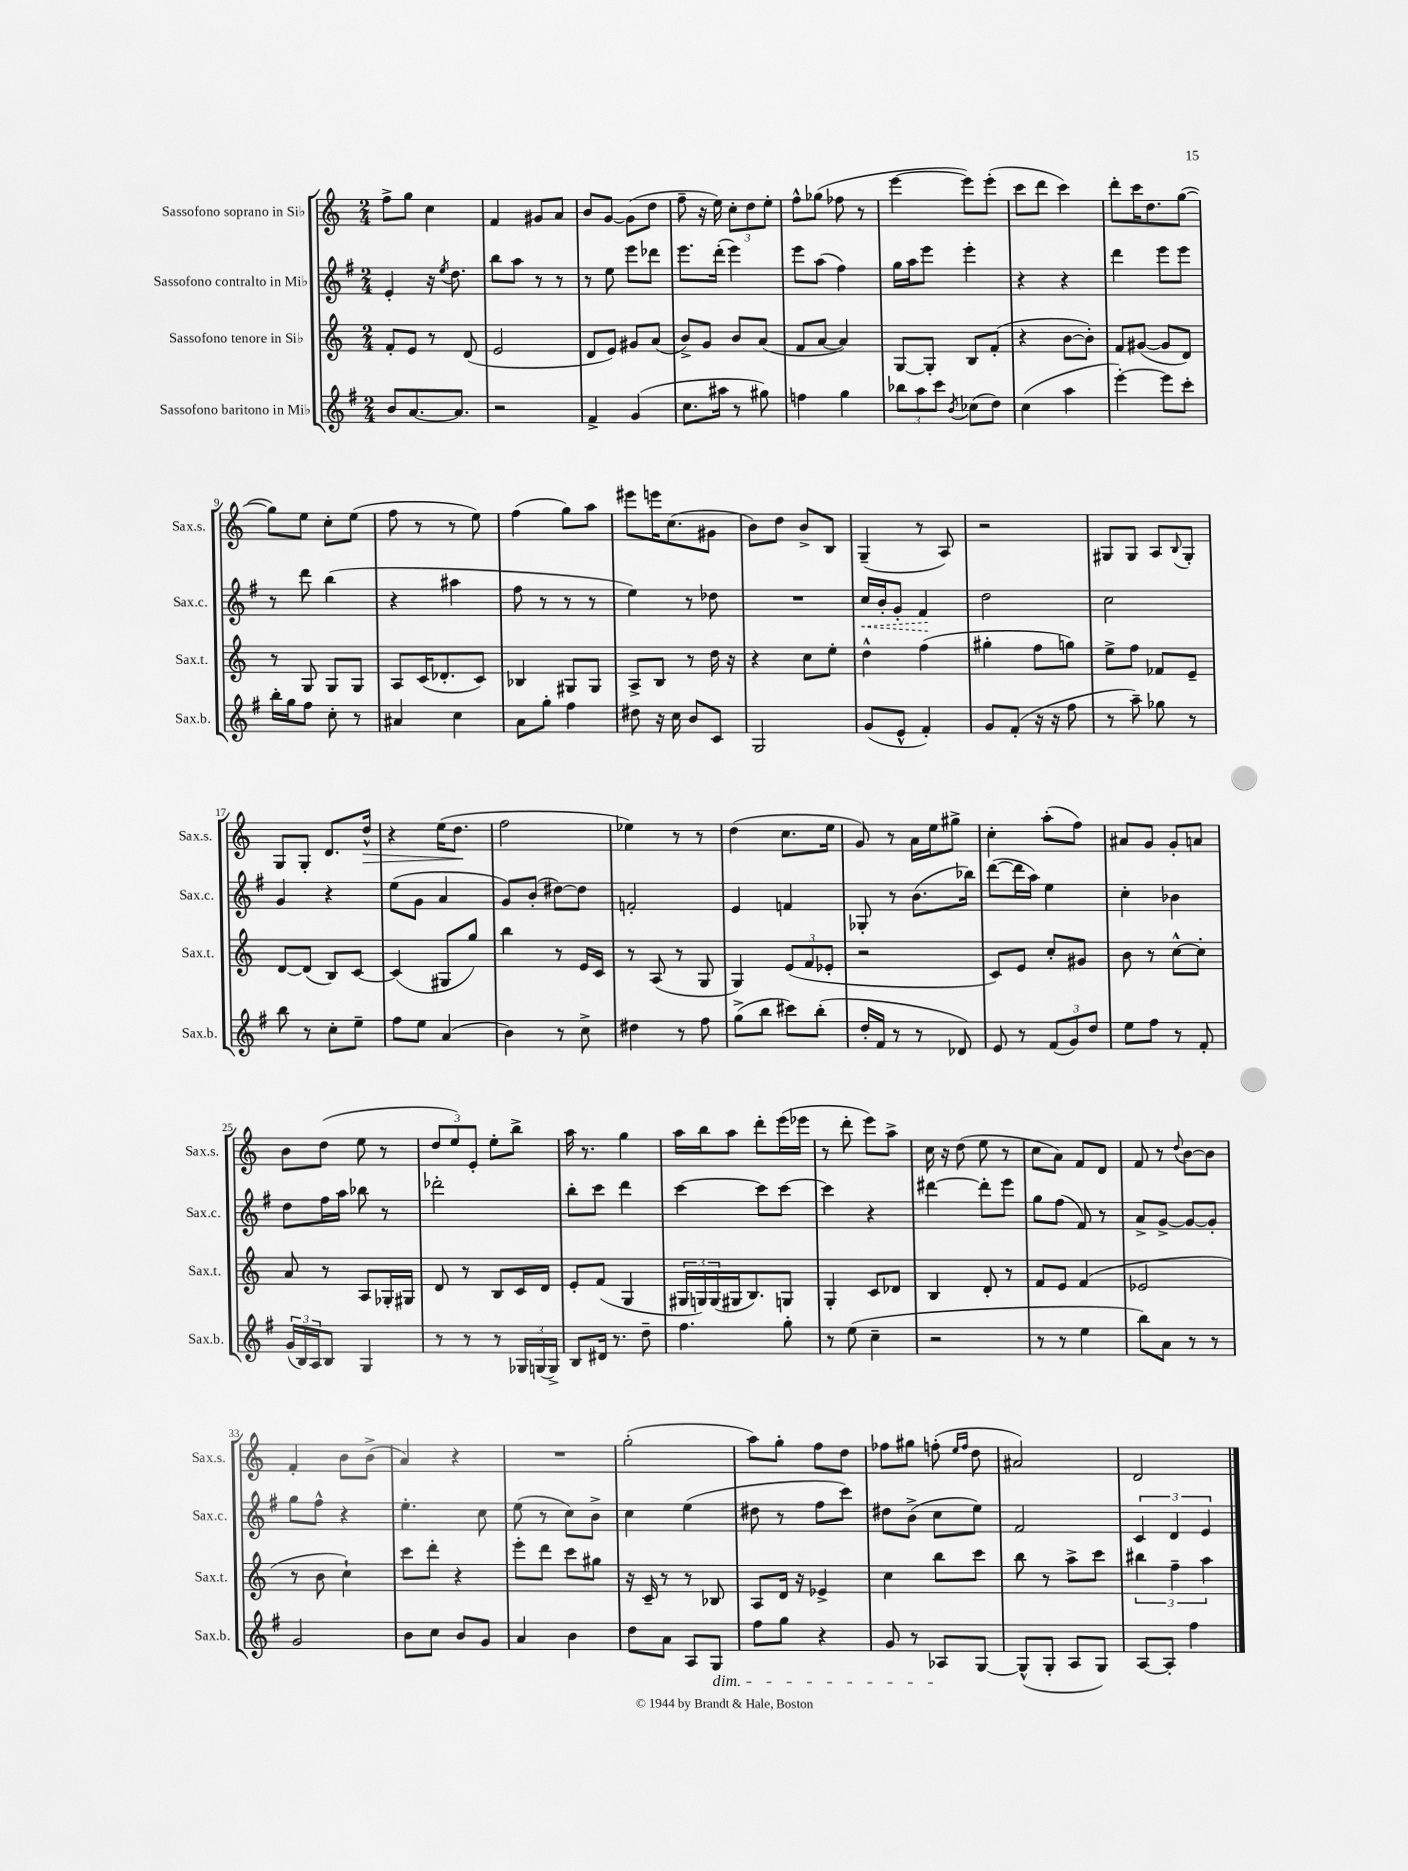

**kern	**kern	**kern	**dynam	**kern	**dynam
*part4	*part3	*part2	*part2	*part1	*part1
*staff4	*staff3	*staff2	*staff2	*staff1	*staff1
*I"Sassofono baritono in Mi♭	*I"Sassofono tenore in Si♭	*I"Sassofono contralto in Mi♭	*	*I"Sassofono soprano in Si♭	*
*I'Sax.b.	*I'Sax.t.	*I'Sax.c.	*	*I'Sax.s.	*
*clefG2	*clefG2	*clefG2	*	*clefG2	*
*k[f#]	*k[]	*k[f#]	*	*k[]	*
*M2/4	*M2/4	*M2/4	*	*M2/4	*
=1	=1	=1	=1	=1	=1
8b/L	8f'/L	4e'/	.	8ff^\L	.
[8.a/	8e/J	.	.	8gg\J	.
.	8r	16r	.	4cc\	.
.	.	8qee/	.	.	.
8.a/J]	.	8.dd\	.	.	.
.	(8d/	.	.	.	.
=2	=2	=2	=2	=2	=2
2r	2e/	8bb\L	.	4f/	.
.	.	8aa\J	.	.	.
.	.	8r	.	8g#X/L	.
.	.	8r	.	8a/J	.
=3	=3	=3	=3	=3	=3
4f#^/	8d/L	8r	.	8b/L	.
.	8e/J)	8ee\	.	[8g/J	.
(4g/	8g#X/L	8eee\L	.	(8g\L]	.
.	(8a/J	8ddd-X\J	.	8dd\J	.
=4	=4	=4	=4	=4	=4
8.cc\L	8b^/L)	8.eee\L	.	8ff~\	.
.	8g/J	.	.	16r	.
16aa#X\Jk	.	(16ddd'\Jk	.	16ee\)	.
8r	8b/L	4eee\)	.	12cc'\L	.
.	.	.	.	12dd\	.
8gg#X\)	(8a/J	.	.	.	.
.	.	.	.	12ee'\J	.
=5	=5	=5	=5	=5	=5
4ffn\	8f/L	8eee\L	.	8ff^^\L	.
.	[8a/J	(8aa\J	.	(8gg-X\J	.
4gg\	4a/])	4ff#\)	.	8ff-X\	.
.	.	.	.	8r	.
=6	=6	=6	=6	=6	=6
12bb-X\L	[8G/L	16gg\LL	.	[4eee\	.
.	.	16aa\J	.	.	.
12aa\	.	.	.	.	.
.	8G'/J]	8eee\J	.	.	.
12ccc\J	.	.	.	.	.
8qb/	.	.	.	.	.
(8cc-X\L	8B/L	4eee'\	.	8eee\L])	.
8dd\J)	(8f'/J	.	.	(8eee'\J	.
=7	=7	=7	=7	=7	=7
(4cc\	4r	4r	.	8ccc\L	.
.	.	.	.	8ddd\J	.
4aa\	[8b\L	4r	.	4ccc\)	.
.	8b'\J])	.	.	.	.
=8	=8	=8	=8	=8	=8
[4eee'\)	8f/L	4ddd\	.	8ddd'\L	.
.	([8g#X/J	.	.	16ccc\K	.
.	.	.	.	8.dd\	.
8eee\L]	8g#/L]	8eee\L	.	.	.
8ccc'\J	8d/J)	8eee\J	.	([8gg\J	.
!!LO:LB:g=z
=9	=9	=9	=9	=9	=9
16bb'\LL	8r	8r	.	8gg\L])	.
16gg\J	.	.	.	.	.
8ff#\J	8G/	8ddd\	.	8ee\J	.
8cc'\	8G/L	(4bb\	.	8cc'\L	.
8r	8G/J	.	.	(8ee\J	.
=10	=10	=10	=10	=10	=10
4a#X/	8A/L	4r	.	8ff\	.
.	(16c/K	.	.	8r	.
.	8.d-X'/	.	.	.	.
4cc\	.	4aa#X\	.	8r	.
.	8c/J)	.	.	8ee\)	.
=11	=11	=11	=11	=11	=11
8a\L	4B-X/	8ff#\	.	(4ff\	.
8gg'\J	.	8r	.	.	.
4ff#\	8G#X/L	8r	.	8gg\L)	.
.	8G#/J	8r	.	8aa\J	.
=12	=12	=12	=12	=12	=12
8dd#X\	8A^/L	4ee\)	.	8eee#X\L	.
16r	8B/J	.	.	16eeen\K	.
16cc\	.	.	.	(8.cc\	.
8b/L	8r	8r	.	.	.
8c/J	16dd\	8dd-X\	.	8g#X\J	.
.	16r	.	.	.	.
=13	=13	=13	=13	=13	=13
2G/	4r	2r	.	8b\L)	.
.	.	.	.	8dd\J	.
.	8cc\L	.	.	8b^/L	.
.	8ee'\J	.	.	8B/J	.
=14	=14	=14	=14	=14	=14
!	!	!	!LO:HP:b	!	!
(8g/L	4dd^^\	16cc/LL	<	(4G~/	.
.	.	16b'/J	.	.	.
8e^^/J	.	8g'/J	.	.	.
4f#'/)	(4ff\	4f#/	.	8r	.
.	.	.	.	8A/)	.
.	.	.	[	.	.
=15	=15	=15	=15	=15	=15
8g/L	4gg#X'\	2dd\	.	2r	.
(8f#'/J	.	.	.	.	.
16r	8ff\L	.	.	.	.
16r	.	.	.	.	.
8ff#\	8ggn\J)	.	.	.	.
=16	=16	=16	=16	=16	=16
8r	8ee^\L	2cc\	.	8G#X/L	.
8aa~\)	8ff\J	.	.	8G#/J	.
8gg-X\	8f-X/L	.	.	8A/L	.
.	.	.	.	8qqB/	.
8r	8e~/J	.	.	8G#'/J	.
!!LO:LB:g=z
=17	=17	=17	=17	=17	=17
8bb\	[8d/L	4g/	.	8G/L	.
8r	(8d/J]	.	.	8G'/J	.
8cc'\L	8B/L)	4r	.	8.d/L	.
8ee~\J	[8c/J	.	.	.	.
!	!	!	!	!	!LO:HP:b
.	.	.	.	16dd^^/Jk	>
=18	=18	=18	=18	=18	=18
8ff#\L	(4c/]	(8ee\L	.	4r	.
8ee\J	.	8g\J	.	.	.
(4a/	8G#X/L	4a/	.	(16ee\KL	.
.	.	.	.	8.dd\J	.
.	8gg/J)	.	.	.	.
.	.	.	.	.	]
=19	=19	=19	=19	=19	=19
4b\)	4bb\	8g/L)	.	2ff\	.
.	.	(8b'/J	.	.	.
8r	8r	[8dd#X\L)	.	.	.
8cc^\	16e/LL	8dd#\J]	.	.	.
.	16c/JJ	.	.	.	.
=20	=20	=20	=20	=20	=20
4dd#X\	8r	2fn'/	.	4ee-X\)	.
.	(8A/	.	.	.	.
8r	8r	.	.	8r	.
8ff#\	8G/	.	.	8r	.
=21	=21	=21	=21	=21	=21
(8gg^\L	4G/)	4e/	.	(4dd\	.
8bb\J	.	.	.	.	.
8ccc#X\L)	(12e/L	4fn/	.	8.cc\L	.
.	12f/	.	.	.	.
(8bb'\J	.	.	.	.	.
.	12e-X'/J	.	.	.	.
.	.	.	.	16ee\Jk	.
=22	=22	=22	=22	=22	=22
16dd'/LL	2r	8G-X'/	.	8g/)	.
16f#/JJ	.	.	.	.	.
8r	.	8r	.	8r	.
8r	.	(8.b\L	.	16a\LL	.
.	.	.	.	16ee\J	.
8d-X/)	.	.	.	8gg#X^\J	.
.	.	16bb-X\Jk)	.	.	.
=23	=23	=23	=23	=23	=23
8e/	8c/L)	([8ddd\L	.	4cc'\	.
8r	8e/J	16ddd\L]	.	.	.
.	.	16aa\JJ)	.	.	.
(12f#/L	8cc'/L	4ee\	.	(8aa'\L	.
12g/)	.	.	.	.	.
.	8g#X/J	.	.	8ff\J)	.
12dd/J	.	.	.	.	.
=24	=24	=24	=24	=24	=24
8ee\L	8b\	4cc'\	.	8a#X/L	.
8ff#\J	8r	.	.	8g/J	.
8r	[8cc^^\L	4b-X\	.	8g'/L	.
8f#'/	8cc'\J]	.	.	8an/J	.
!!LO:LB:g=z
=25	=25	=25	=25	=25	=25
(24g/LL	8a/	8dd\L	.	8b\L	.
24B/)	.	.	.	.	.
24A/J	.	.	.	.	.
8B/J	8r	16ff#\L	.	(8dd\J	.
.	.	16aa\JJ	.	.	.
4G/	8A/L	8bb-X\	.	8ee\	.
.	16G-X'/L	8r	.	8r	.
.	16G#X/JJ	.	.	.	.
=26	=26	=26	=26	=26	=26
8r	8d/	2ddd-X'\	.	12dd/L	.
.	.	.	.	12ee/)	.
8r	8r	.	.	.	.
.	.	.	.	12e'/J	.
8r	8B/L	.	.	8ee'\L	.
24G-X/LL	16c/L	.	.	8bb^\J	.
(24Gn/	.	.	.	.	.
.	16d/JJ	.	.	.	.
24G^/JJ)	.	.	.	.	.
=27	=27	=27	=27	=27	=27
8B/L	8e'/L	8bb'\L	.	16aa\	.
.	.	.	.	8.r	.
16d#X/Jk	(8f/J	8ccc\J	.	.	.
8.r	.	.	.	.	.
.	4G/	4ddd\	.	4gg\	.
8dd~\	.	.	.	.	.
=28	=28	=28	=28	=28	=28
4.ff#\	24G#X/LL	[4ccc\	.	16aa\LL	.
.	24Gn/)	.	.	.	.
.	.	.	.	16bb\J	.
.	(24G/	.	.	.	.
.	16G#X/J	.	.	8aa\J	.
.	8.B/)	.	.	.	.
.	.	8ccc\L]	.	8ddd'\L	.
8gg'\	8Gn/J	[8ccc\J	.	(16eee\L	.
.	.	.	.	16eee-X\JJ	.
=29	=29	=29	=29	=29	=29
8r	4G'/	4ccc\]	.	8r	.
(8ee\	.	.	.	8ddd'\	.
4cc~\	8c/L	4r	.	8eee\L)	.
.	8d-X/J	.	.	8aa^\J	.
=30	=30	=30	=30	=30	=30
2r	4B/	[4ddd#X\	.	16cc\	.
.	.	.	.	16r	.
.	.	.	.	(8dd\	.
.	8d'/	8ddd#'\L]	.	8ee\	.
.	8r	8eee\J	.	8r	.
=31	=31	=31	=31	=31	=31
8r	8f/L	8gg\L	.	8cc\L	.
8r	8e/J	(8ff#\J	.	8a\J)	.
4ee\	(4f/	8f#/)	.	8f/L	.
.	.	8r	.	8d/J	.
=32	=32	=32	=32	=32	=32
8bb\L)	2e-X/	8a^/L	.	8f/	.
8a\J	.	[8g^/J	.	8r	.
.	.	.	.	8qqdd/	.
8r	.	8g/L_	.	[8b\L	.
8r	.	8g'/J]	.	8b\J]	.
!!LO:LB:g=z
=33	=33	=33	=33	=33	=33
2g/	8r	8gg\L	.	4f'/	.
.	8b\	8ff#^^\J	.	.	.
.	4cc`\)	4r	.	8b\L	.
.	.	.	.	(8b^\J	.
=34	=34	=34	=34	=34	=34
8b\L	8ccc\L	4.ee'\	.	4a/)	.
8cc\J	8ddd'\J	.	.	.	.
8b/L	4r	.	.	4r	.
8g/J	.	8cc\	.	.	.
=35	=35	=35	=35	=35	=35
4a/	8eee'\L	(8ee\	.	2r	.
.	8ddd\J	8r	.	.	.
4b\	8ccc\L	8cc\L)	.	.	.
.	8gg#X\J	8b^\J	.	.	.
=36	=36	=36	=36	=36	=36
8dd\L	16r	4cc\	.	(2gg'\	.
.	16c~/	.	.	.	.
8a\J	8r	.	.	.	.
8A/L	8r	(4ee\	.	.	.
!LO:TX:b:i:t=dim.	!	!	!	!	!
8G/J	8B-X/	.	.	.	.
=37	=37	=37	=37	=37	=37
8ff#\L	8A/L	8dd#X\	.	8aa\L)	.
8gg\J	16d/Jk	8r	.	8gg'\J	.
.	16r	.	.	.	.
4r	4e-X^/	8ff#\L	.	8ff\L	.
.	.	8ccc\J)	.	8dd\J	.
=38	=38	=38	=38	=38	=38
8g/	4cc\	8dd#X\L	.	8ff-X\L	.
8r	.	(8b^\J	.	8gg#X\J	.
8A-X/L	8bb\L	8cc\L	.	(8ffn'\	.
.	.	.	.	16qqee/LL	.
.	.	.	.	16qqff/JJ	.
[8G/J	8ccc\J	8ee\J)	.	8dd\	.
=39	=39	=39	=39	=39	=39
(8G^^/L]	8bb\	2f#/	.	2a#X/)	.
8G'/J	8r	.	.	.	.
8A/L	8aa^\L	.	.	.	.
8G/J)	8ccc\J	.	.	.	.
=40	=40	=40	=40	=40	=40
[8A/L	6bb#X\	6c/	.	2d/	.
8A'/J]	.	.	.	.	.
.	6ff~\	6d/	.	.	.
4ff#\	.	.	.	.	.
.	6aa\	6e/	.	.	.
==	==	==	==	==	==
*-	*-	*-	*-	*-	*-
